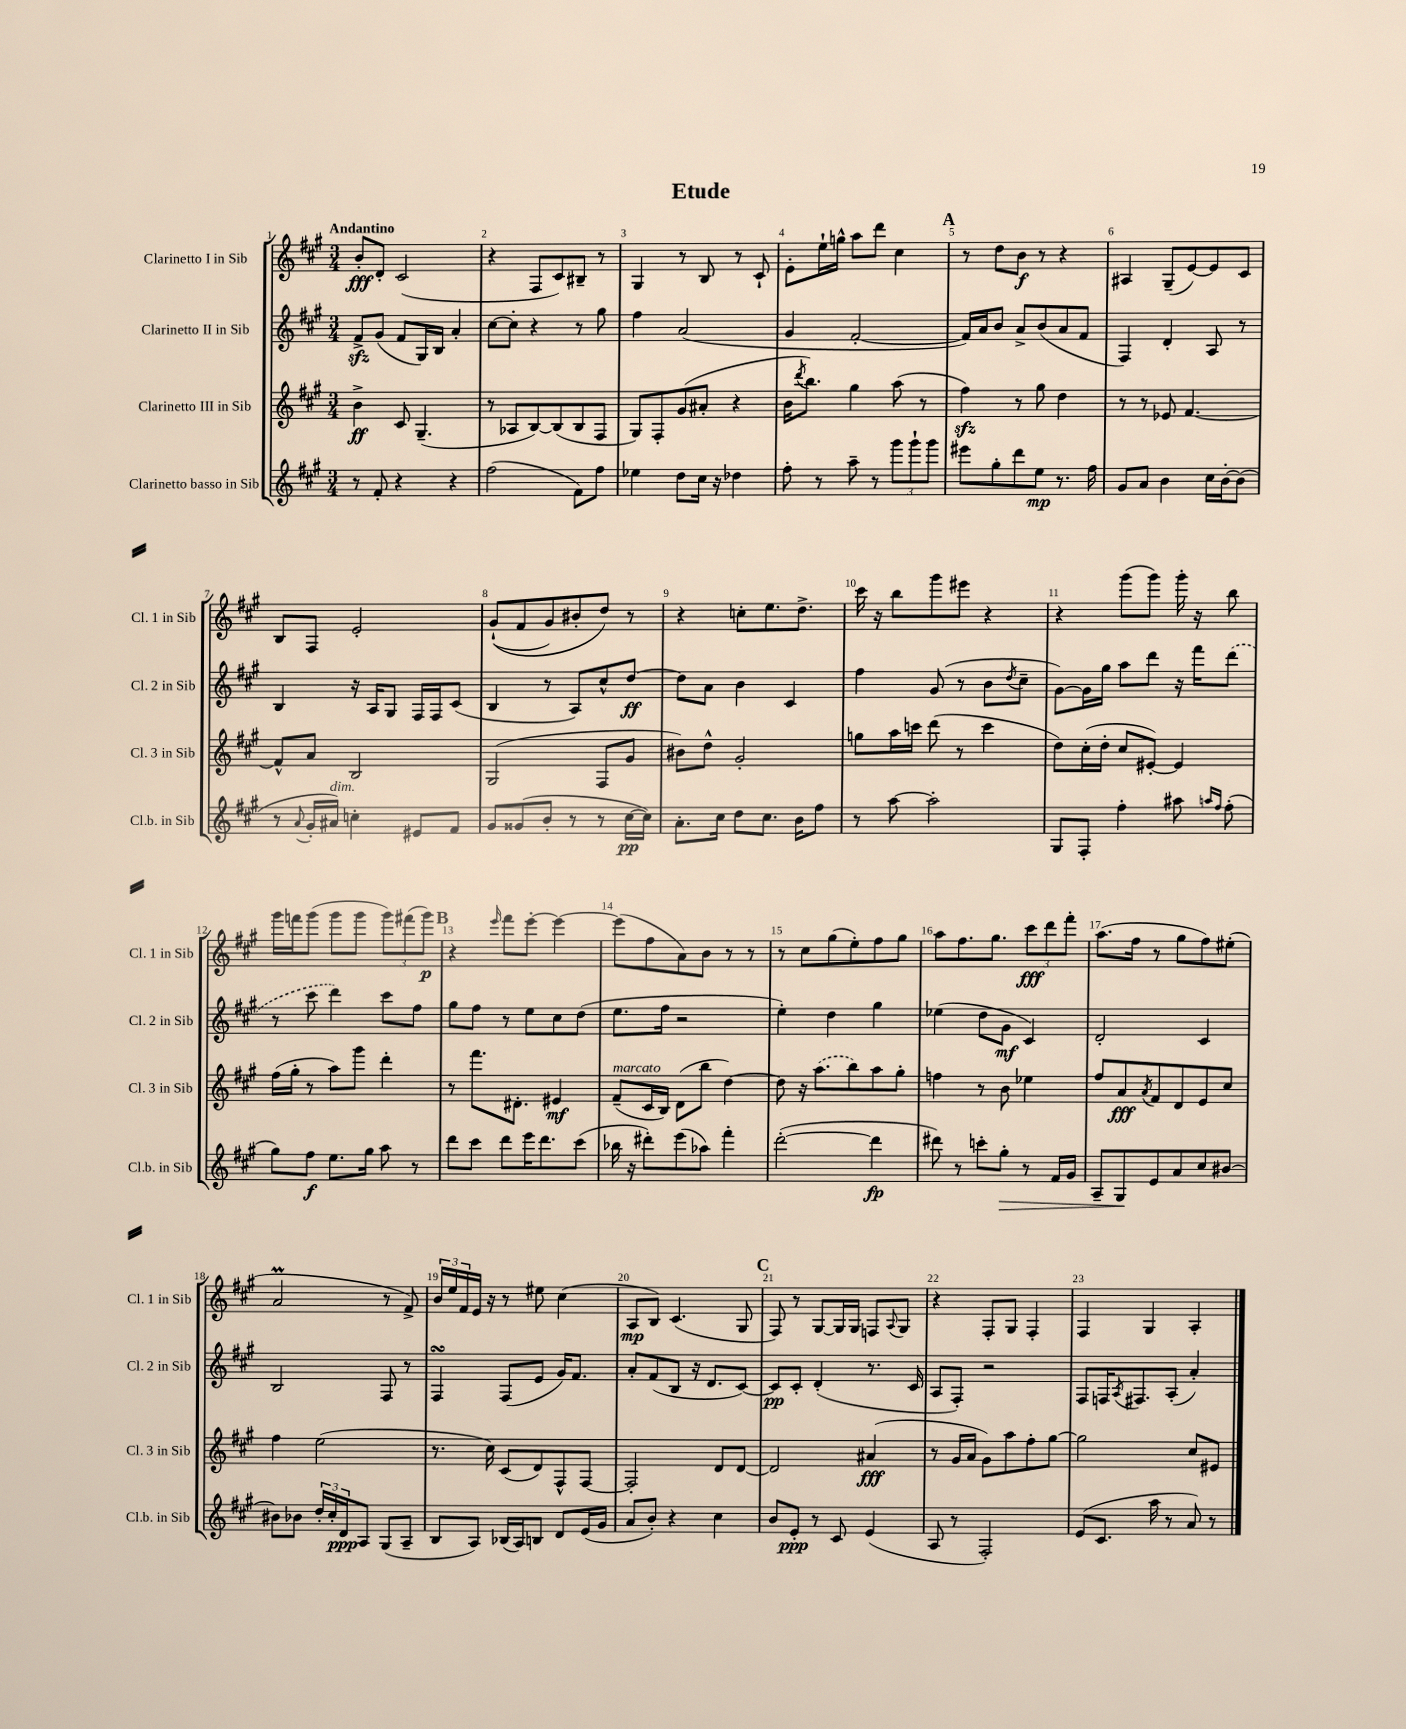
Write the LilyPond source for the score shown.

\header { title = "Etude" }
<<
\new StaffGroup <<
\new Staff = "s0" \with { instrumentName = "Clarinetto I in Sib" shortInstrumentName = "Cl. 1 in Sib" } {
    \clef treble \key a \major \numericTimeSignature \time 3/4 \tempo "Andantino"
    b'8-.\fff d'8-. cis'2( |
    r4 fis8 cis'8) bis8-- r8 |
    gis4 r8 b8 r8 cis'8-! |
    e'8-. e''16-! g''16-^ a''8 d'''8 cis''4 |
    \mark \markup { \bold "A" } r8 d''8 b'8\f r8 r4 |
    ais4 gis8--( e'8~) e'8 cis'8 |
    b8 fis8 e'2-. |
    gis'8-!(\( fis'8 gis'8) bis'8-. d''8\) r8 |
    r4 c''8-. e''8. d''8.-> |
    cis'''16 r16 b''8 gis'''8 eis'''8 r4 |
    r4 gis'''8( gis'''8) gis'''16-. r16 b''8 |
    gis'''16 f'''16 gis'''8( gis'''8 gis'''8 \tuplet 3/2 { gis'''8) fis'''8( gis'''8\p) } |
    \mark \markup { \bold "B" } r4 \grace { e'''16 } fis'''8 e'''8~-. e'''4~ |
    e'''8( fis''8 a'8) b'8 r8 r8 |
    r8 cis''8 gis''8( e''8-.) fis''8 gis''8 |
    a''8 fis''8. gis''8. \tuplet 3/2 { cis'''8\fff d'''8 fis'''8-. } |
    a''8.( fis''16 r8 gis''8 fis''8) eis''8-.( |
    a'2\prall r8 fis'8->) |
    \tuplet 3/2 { b'16 e''16 fis'16 } e'16 r16 r8 eis''8 cis''4( |
    a8\mp b8) cis'4.( gis8 |
    \mark \markup { \bold "C" } fis8) r8 gis8~ gis16 gis16 f8 \appoggiatura { a8 } gis8 |
    r4 fis8-. gis8 fis4-. |
    fis4 gis4 a4-. \bar "|." |
}
\new Staff = "s1" \with { instrumentName = "Clarinetto II in Sib" shortInstrumentName = "Cl. 2 in Sib" } {
    \clef treble \key a \major \numericTimeSignature \time 3/4
    fis'8->\sfz gis'8( fis'8 gis16) b16 a'4-. |
    cis''8~ cis''8-. r4 r8 gis''8 |
    fis''4 a'2( |
    gis'4 fis'2~-. |
    \mark \markup { \bold "A" } fis'16) a'16 b'8 a'8-> b'8( a'8 fis'8 |
    fis4) d'4-. a8 r8 |
    b4 r16 a16 gis8 fis16 fis16 cis'8( |
    b4 r8 a8) cis''8-^ d''8~\ff |
    d''8 a'8 b'4 cis'4 |
    fis''4 gis'8( r8 b'8 \acciaccatura { d''8 } cis''8-- |
    gis'8~) gis'16 gis''16 a''8 d'''8 r16 fis'''16 \once \slurDashed d'''8( |
    r8 cis'''8 d'''4) cis'''8 fis''8 |
    \mark \markup { \bold "B" } gis''8 fis''8 r8 e''8 cis''8 d''8( |
    e''8. fis''16 r2 |
    e''4-.) d''4 gis''4 |
    ees''4( d''8 gis'8\mf cis'4) |
    d'2-. cis'4 |
    b2 fis8 r8 |
    fis4\turn fis8( e'8 gis'16) fis'8. |
    a'8-. fis'8( b8 r16 d'8. cis'8~) |
    \mark \markup { \bold "C" } cis'8\pp cis'8-. d'4-.( r8. cis'16 |
    a8 fis8-.) r2 |
    fis8 f16 \acciaccatura { a8 } fis8. a8-.( a'4-.) \bar "|." |
}
\new Staff = "s2" \with { instrumentName = "Clarinetto III in Sib" shortInstrumentName = "Cl. 3 in Sib" } {
    \clef treble \key a \major \numericTimeSignature \time 3/4
    b'4->\ff cis'8 gis4.--( |
    r8 aes8 b8~) b8( b8 fis8 |
    gis8) fis8-. gis'8( ais'8-. r4 |
    b'16 \acciaccatura { d'''8 } b''8.) gis''4 a''8( r8 |
    \mark \markup { \bold "A" } fis''4\sfz) r8 gis''8 d''4 |
    r8 r8 ees'8 fis'4.~ |
    fis'8-^ a'8 b2 |
    gis2( fis8 gis'8 |
    bis'8) d''8-^ gis'2-. |
    g''8 a''16 c'''16 d'''8( r8 c'''4 |
    d''8) cis''16-.( d''16-. cis''8 eis'8~-.) eis'4 |
    fis''16( gis''16-. r8 a''8) gis'''8 d'''4-. |
    \mark \markup { \bold "B" } r8 fis'''8. dis'8.-. eis'4\mf |
    fis'8--^\markup { \italic "marcato" }( cis'16 b16) d'8( b''8 d''4~) |
    d''8 r16 \once \slurDashed a''8.( b''8) a''8 gis''8-. |
    f''4 r8 b'8 ees''4 |
    fis''8 a'8\fff \acciaccatura { a'8 } fis'8 d'8 e'8 cis''8 |
    fis''4 e''2( |
    r8. cis''16) cis'8( d'8) fis8-^ fis8~ |
    fis2-. d'8 d'8~ |
    \mark \markup { \bold "C" } d'2 ais'4\fff( |
    r8 gis'16 a'16 gis'8) a''8 fis''8-. gis''8~ |
    gis''2 cis''8 eis'8 \bar "|." |
}
\new Staff = "s3" \with { instrumentName = "Clarinetto basso in Sib" shortInstrumentName = "Cl.b. in Sib" } {
    \clef treble \key a \major \numericTimeSignature \time 3/4
    r8 fis'8-. r4 r4 |
    fis''2( fis'8) fis''8 |
    ees''4 d''8 cis''16 r16 des''4 |
    fis''8-. r8 a''8-- r8 \tuplet 3/2 { gis'''8 gis'''8-! gis'''8 } |
    \mark \markup { \bold "A" } eis'''8 gis''8-. d'''8 e''8\mp r8. fis''16 |
    gis'8 a'8 b'4 cis''16 b'16~-. b'8( |
    r8 \appoggiatura { a'8 } gis'16-. ais'16^\markup { \italic "dim." }) c''4-. eis'8 fis'8 |
    gis'8 gisis'8( b'8-. r8 r8 cis''16~\pp cis''16) |
    a'8.-. cis''16 d''8 cis''8. b'16 fis''8 |
    r8 a''8~ a''2-. |
    gis8 fis8-. fis''4-. ais''8 \grace { a''16 fis''16 } fis''8-.( |
    gis''8) fis''8\f e''8. gis''16 a''8 r8 |
    \mark \markup { \bold "B" } d'''8 cis'''8 d'''8 e'''16 d'''8. cis'''8( |
    bes''16 r16 dis'''8-.) e'''8( aes''8) fis'''4-. |
    d'''2~-.( d'''4\fp |
    dis'''8) r8 c'''8-. gis''8-.\> r8 fis'16 gis'16 |
    a8-- gis8\! e'8 a'8 cis''8 bis'8~ |
    bis'8 bes'8 \tuplet 3/2 { d''16-. cis''16-. d'16\ppp } a8 gis8( a8-- |
    b8 a8) bes16( a16) b8 d'8 e'16( gis'16 |
    a'8 b'8-.) r4 cis''4 |
    \mark \markup { \bold "C" } b'8 e'8-.\ppp r8 cis'8 e'4( |
    a8 r8 fis2-.) |
    e'8( cis'8. a''16 r8 a'8) r8 \bar "|." |
}
>>
>>
\layout { \context { \Score \override BarNumber.break-visibility = ##(#f #t #t) barNumberVisibility = #all-bar-numbers-visible } }
